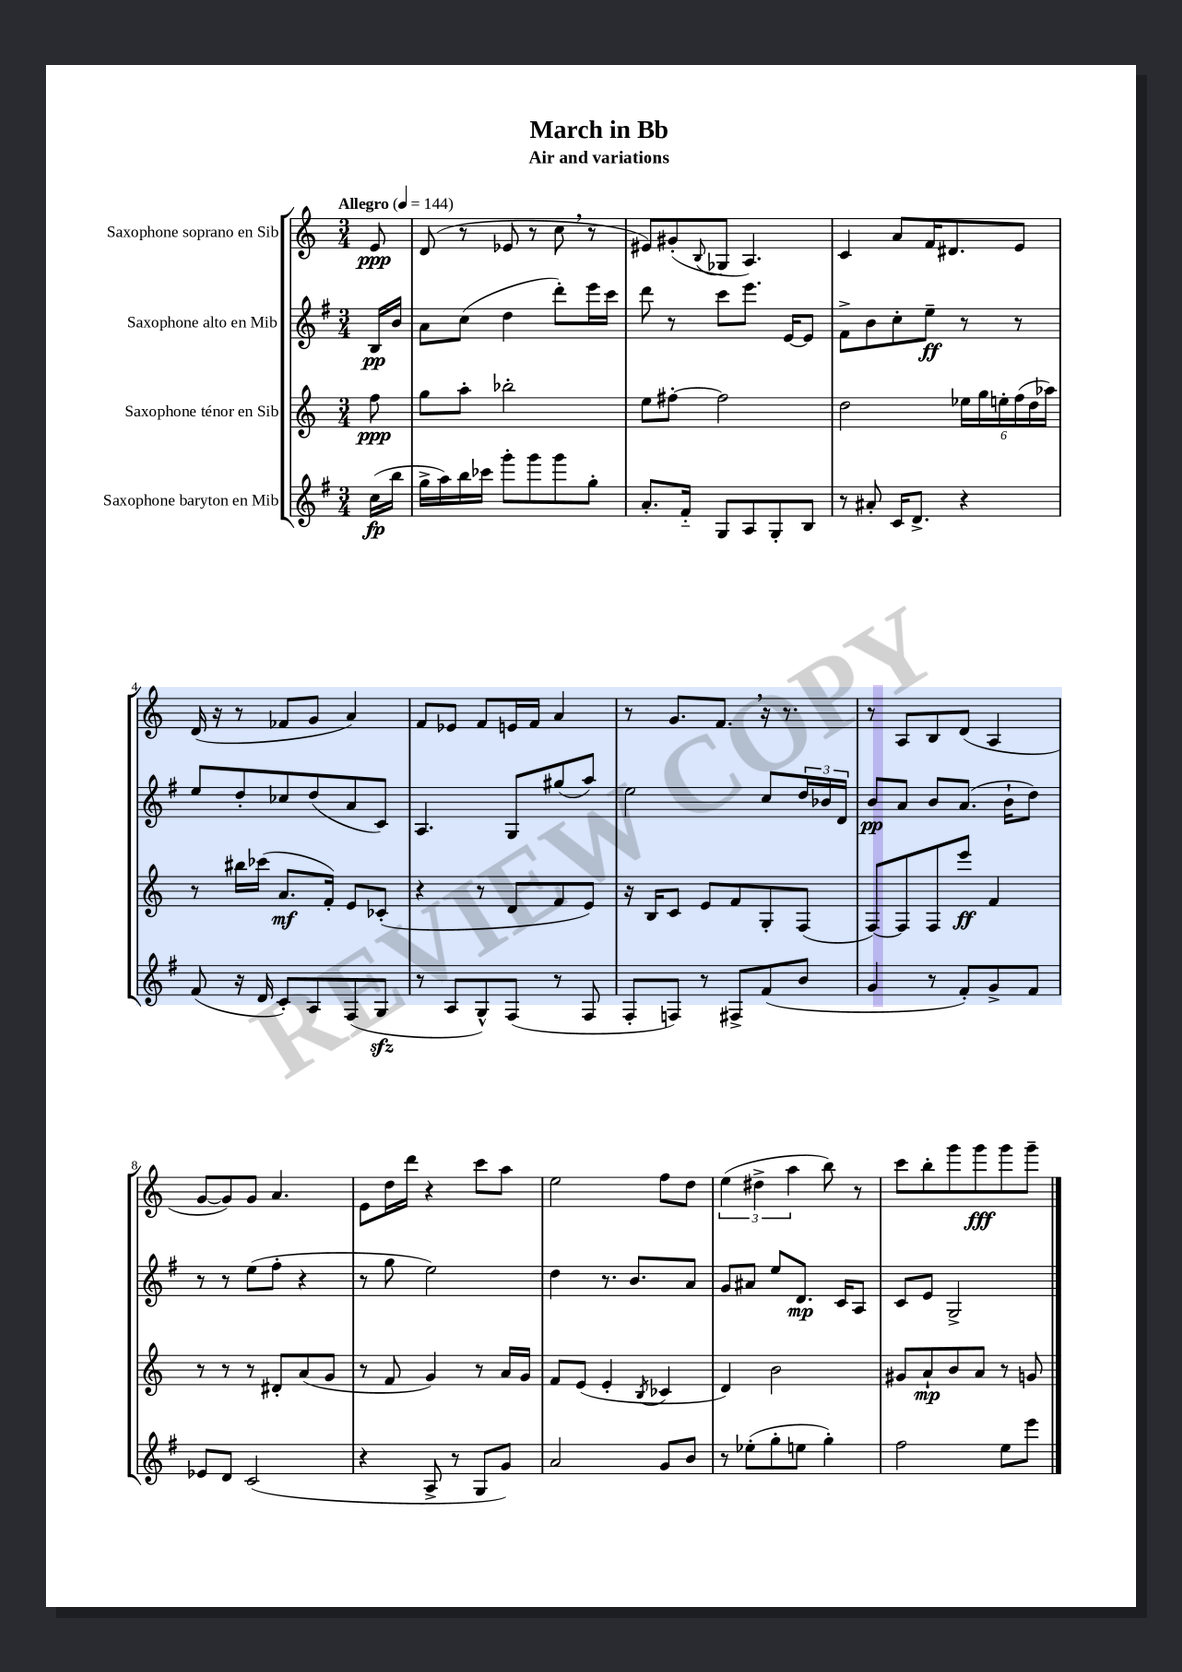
\header { title = "March in Bb" subtitle = "Air and variations" }
<<
\new StaffGroup <<
\new Staff = "s0" \with { instrumentName = "Saxophone soprano en Sib" } {
    \clef treble \key c \major \numericTimeSignature \time 3/4 \partial 8 \tempo "Allegro" 4 = 144
    e'8\ppp |
    d'8( r8 ees'8 r8 c''8 \breathe r8 |
    eis'8) gis'8-.( \appoggiatura { b8 } ges8 a4.) |
    c'4 a'8 f'16 dis'8. e'8 |
    d'16( r16 r8 fes'8 g'8 a'4) |
    f'8 ees'8 f'8 e'16 f'16 a'4 |
    r8 g'8. f'8. \breathe r16 r8. |
    r8 a8 b8 d'8( a4 |
    g'8~ g'8) g'8 a'4. |
    e'8 d''16 d'''16 r4 c'''8 a''8 |
    e''2 f''8 d''8 |
    \tuplet 3/2 { e''4( dis''4-> a''4 } b''8) r8 |
    c'''8 b''8-. g'''8 g'''8\fff g'''8 g'''8-- \bar "|." |
}
\new Staff = "s1" \with { instrumentName = "Saxophone alto en Mib" } {
    \clef treble \key g \major \numericTimeSignature \time 3/4 \partial 8
    b16\pp b'16 |
    a'8 c''8( d''4 d'''8-.) e'''16 c'''16 |
    d'''8 r8 c'''8 e'''8. e'16~ e'8 |
    fis'8-> b'8 c''8-. e''8--\ff r8 r8 |
    e''8 d''8-. ces''8 d''8( a'8 c'8) |
    a4. g8 gis''8( a''8) |
    e''2 c''8 \tuplet 3/2 { d''16 bes'16 d'16 } |
    b'8\pp a'8 b'8 a'8.( b'16-! d''8) |
    r8 r8 e''8( fis''8-. r4 |
    r8 g''8 e''2) |
    d''4 r8. b'8. a'8 |
    g'8 ais'8 e''8 d'8.\mp c'16 a8 |
    c'8 e'8 g2-> \bar "|." |
}
\new Staff = "s2" \with { instrumentName = "Saxophone ténor en Sib" } {
    \clef treble \key c \major \numericTimeSignature \time 3/4 \partial 8
    f''8\ppp |
    g''8 a''8-. bes''2-. |
    e''8 fis''8~-. fis''2 |
    d''2 \tuplet 6/4 { ees''16 g''16 e''16-. f''16( d''16 aes''16) } |
    r8 bis''16 ces'''16( a'8.\mf f'16-.) e'8 ces'8-.( |
    r4 r8 d'8 f'8 e'8) |
    r16 b16 c'8 e'8 f'8 g8-. f8( |
    f8~) f8 f8 e'''8\ff f'4 |
    r8 r8 r8 dis'8-. a'8( g'8 |
    r8 f'8 g'4) r8 a'16 g'16 |
    f'8 e'8( e'4-. \acciaccatura { b8 } ces'4 |
    d'4) b'2 |
    gis'8 a'8-!\mp b'8 a'8 r8 g'8 \bar "|." |
}
\new Staff = "s3" \with { instrumentName = "Saxophone baryton en Mib" } {
    \clef treble \key g \major \numericTimeSignature \time 3/4 \partial 8
    c''16\fp( b''16 |
    g''16-> a''16) b''16 ces'''16 g'''8-. g'''8 g'''8 g''8-. |
    a'8.-. fis'16-_ g8 a8 g8-. b8 |
    r8 ais'8-. c'16 d'8.-> r4 |
    fis'8( r16 d'16 c'8-.) a8 fis8( g8\sfz |
    r8 a8 g8-^) fis8( r8 fis8 |
    fis8-. f8) r8 fis8-> fis'8( b'8 |
    g'4 r8 fis'8-.) g'8-> fis'8 |
    ees'8 d'8 c'2( |
    r4 a8-> r8 g8 g'8) |
    a'2 g'8 b'8 |
    r8 ees''8-.( g''8-. e''8 g''4-.) |
    fis''2 e''8 e'''8 \bar "|." |
}
>>
>>
